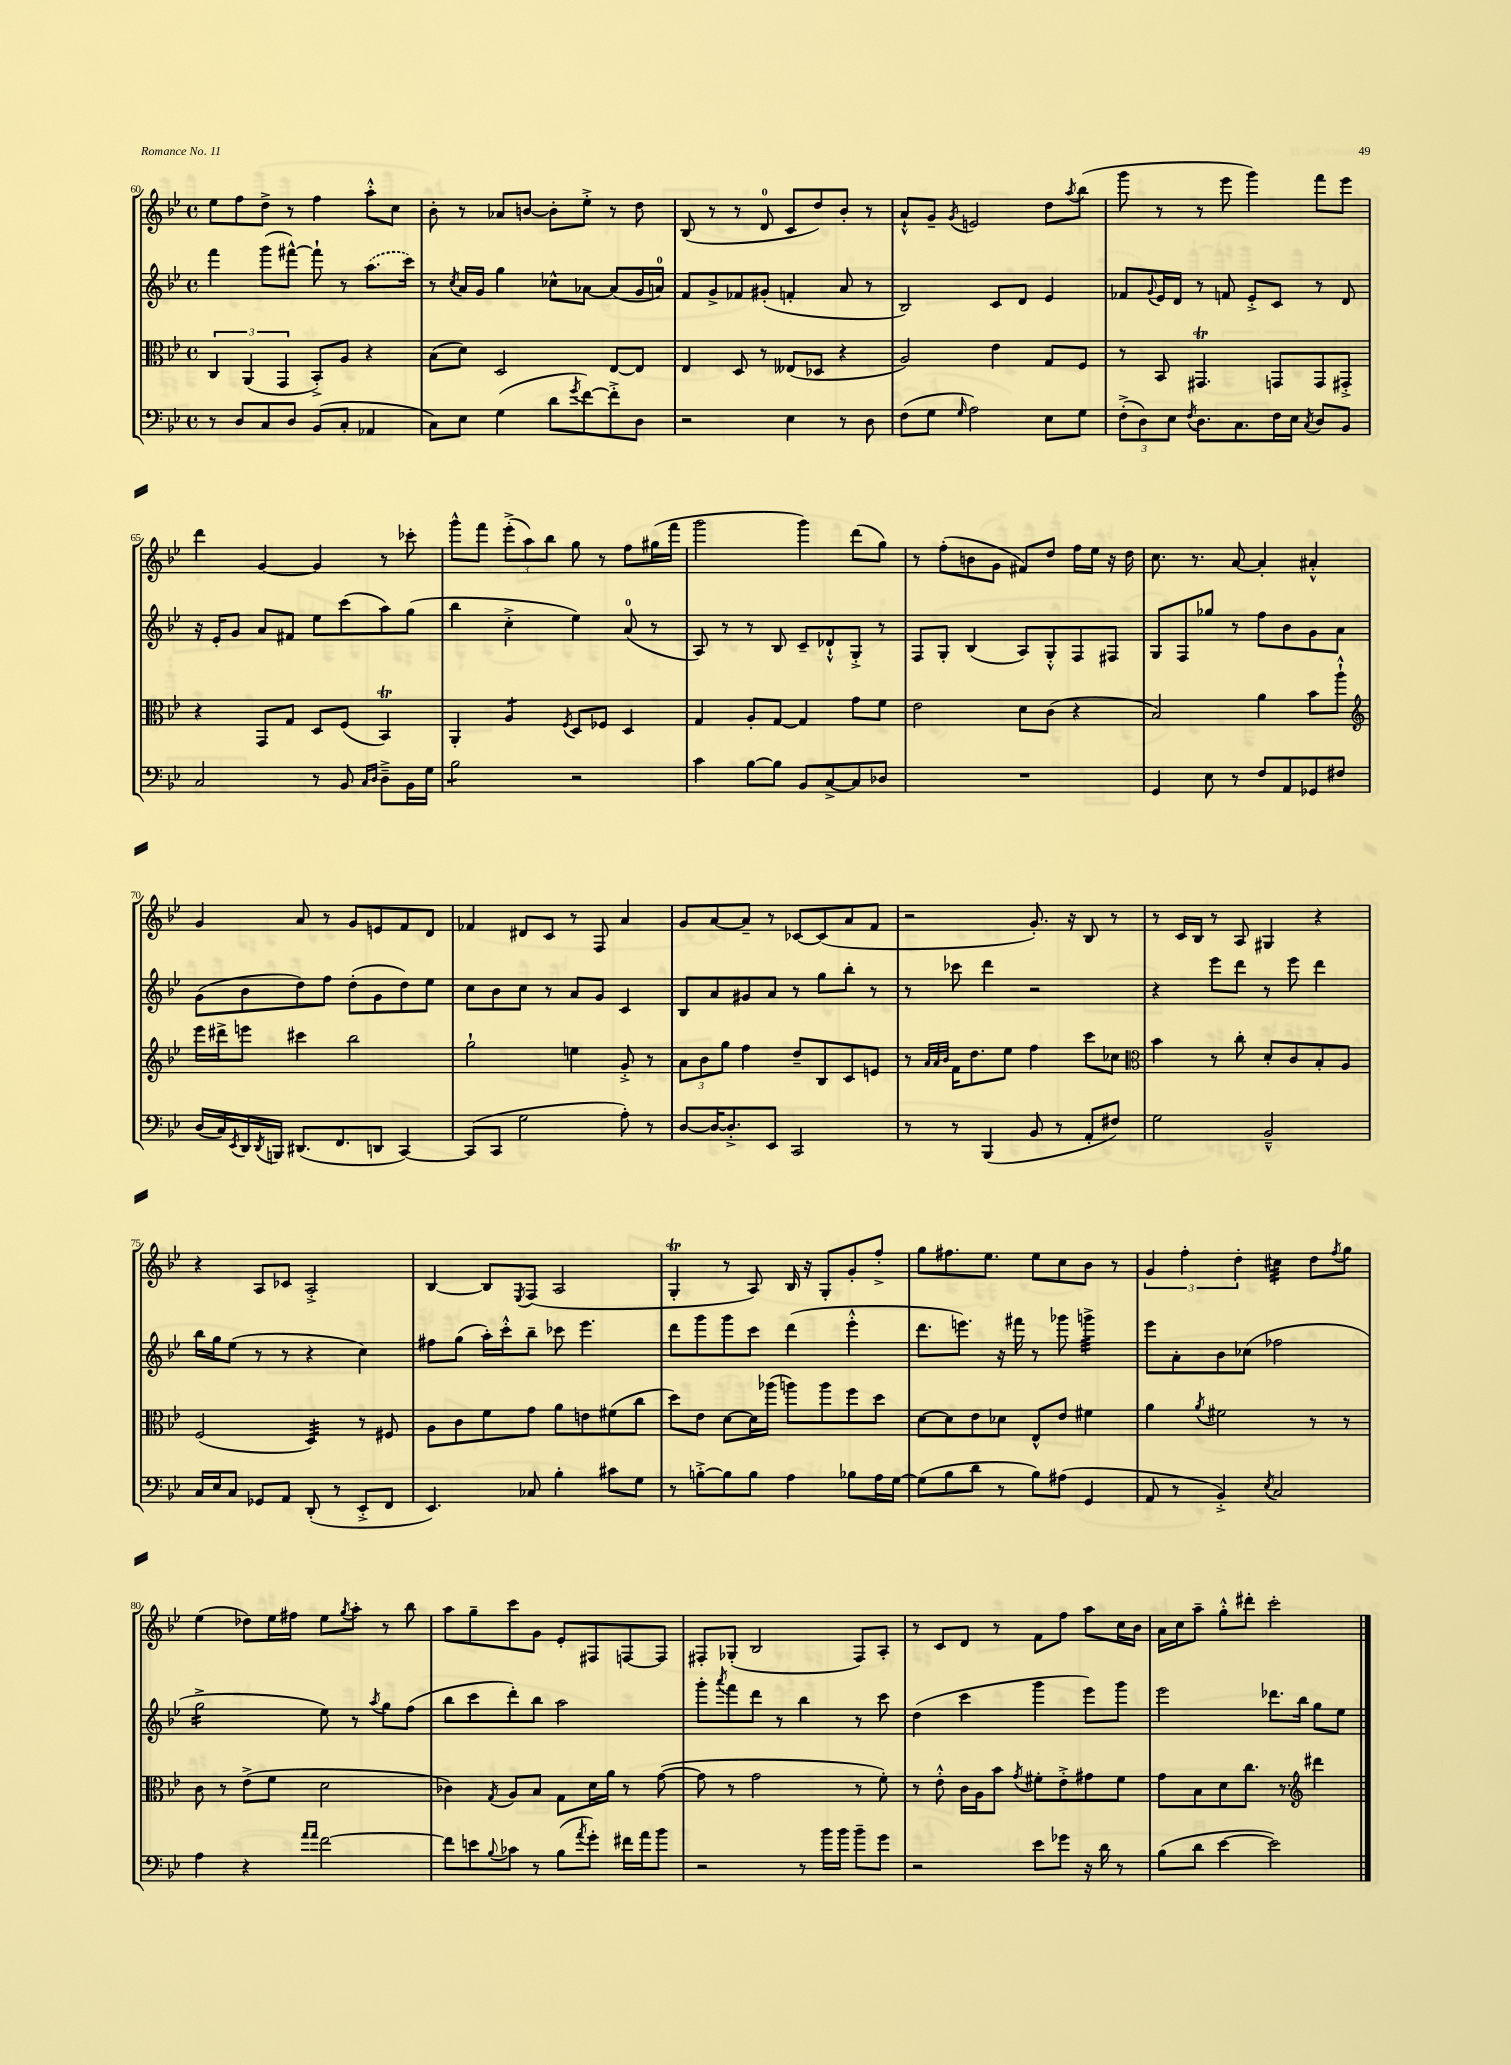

**kern	**kern	**kern	**kern
*staff4	*staff3	*staff2	*staff1
*clefF4	*clefC3	*clefG2	*clefG2
*k[b-e-]	*k[b-e-]	*k[b-e-]	*k[b-e-]
*M4/4	*M4/4	*M4/4	*M4/4
*met(c)	*met(c)	*met(c)	*met(c)
8r	6C	4fff	8ee-
8D	.	.	8ff
.	(6AA	.	.
8C	.	(8ggg	8dd^
.	6GG	.	.
8D	.	[8fff#^^)	8r
(8BB-	8BB-'^)	8fff#`]	4ff
8C'	8A	8r	.
4AA-	4r	(8.aa	8aa'^^
.	.	.	8cc
.	.	16ccc)	.
=	=	=	=
8C)	(8B-	8r	8b-'
.	.	8qcc	.
8E-	8d)	16a	8r
.	.	16g	.
(4G	2D	4gg	8a-
.	.	.	[8b
8d	.	8cc-^^	8b']
8qg	.	.	.
[8f)	.	[8a-	8ee-'^
8f'^]	[8E-	(8a-]	8r
8D	8E-]	16g	8dd
.	.	16a)	.
=	=	=	=
2r	4E-	8f	(8B-
.	.	8g^	8r
.	8D	8f-	8r
.	8r	(8g#'	8d
4E-	(8E--	4f'	8c
.	8D-	.	8dd)
8r	4r	8a	8b-'
8D	.	8r	8r
=	=	=	=
(8F	2A)	2B-)	8a`^^
8G	.	.	8g~
16qqG	.	.	8qg
2A)	.	.	2e
.	4e-	8c	.
.	.	8d	.
8E-	8G	4e-	8dd
.	.	.	8qaa
8G	8F	.	(8bb-
=	=	=	=
(12F'^	8r	8f-	8ggg
12D)	.	.	.
.	.	8qqg	.
.	8BB-	16e-	8r
12E-	.	.	.
.	.	16d	.
8qF	.	.	.
8.D	4.GG#	8r	8r
.	.	8f	8eee-
8.C	.	.	.
.	.	8e-'^	4ggg)
16F	8GG	8c	.
16E-	.	.	.
8qC	.	.	.
8D	8GG	8r	8fff
8BB-	8GG#'^	8d	8eee-
=	=	=	=
2C	4r	16r	4ddd
.	.	16e-'	.
.	.	8g	.
.	8GG	8a	[4g
.	8G	8f#	.
8r	8D	8ee-	4g]
8BB-	(8F	(8ccc	.
16qqC	.	.	.
16qqD	.	.	.
8D~^	4BB-)	8aa)	8r
16BB-	.	(8gg	8ccc-'
16G	.	.	.
=	=	=	=
2B-	4AA'	4bb-	8ggg^^
.	.	.	8fff
.	4A	4cc'^	(12eee-'^
.	.	.	12aa)
.	.	.	12bb-
.	8qF	.	.
2r	8D	4ee-)	8gg
.	8F-	.	8r
.	4D	(8a	8ff
.	.	8r	(16gg#
.	.	.	16fff
=	=	=	=
4c	4G	8A)	2ggg
.	.	8r	.
[8B-	8A'	8r	.
8B-]	[8G	8B-	.
8BB-	4G]	8c~	4ggg)
[8C^	.	8d-`^^	.
8C]	8g	8G'^	(8ddd
8D-	8f	8r	8gg)
=	=	=	=
1r	2e-	8F	8r
.	.	8G'	(8ff'
.	.	(4B-	8b
.	.	.	8g
.	8d	8A)	8f#)
.	(8c	8G'^^	8dd
.	4r	8F	16ff
.	.	.	16ee-
.	.	8F#	16r
.	.	.	16dd
=	=	=	=
4GG	2B-)	8G	8.cc
.	.	8F	.
.	.	.	8.r
8E-	.	8gg-	.
8r	.	8r	[8a
8F	4a	8ff	4a']
8AA	.	8b-	.
8GG-	8b-	8g	4a#'^^
8F#	8aa`^^	8a	.
=	=	=	=
*	*clefG2	*	*
(16D	16eee-	(8g	4g
16C)	16ddd#^	.	.
8qEE-	.	.	.
16DD	8eee	8b-	.
8qDD	.	.	.
16BBB	.	.	.
(8.DD#	4ccc#	8dd)	8a
.	.	8ff	8r
8.FF	.	.	.
.	2bb-	(8dd'	8g
8DD	.	8g	8e
[4CC)	.	8dd)	8f
.	.	8ee-	8d
=	=	=	=
(8CC]	2gg`	8cc	4f-
8CC	.	8b-	.
2G	.	8cc	8d#
.	.	8r	8c
.	4ee	8a	8r
.	.	8g	8F
8A')	8g'^	4c	4a
8r	8r	.	.
=	=	=	=
[8D	12a	8B-	8g
.	12b-	.	.
16D_	.	8a	[8a
.	12gg	.	.
8.D'^]	.	.	.
.	4ff	8g#	8a~]
8EE-	.	8a	8r
2CC	8dd~	8r	[8c-
.	8B-	8gg	(8c-]
.	8c	8bb-'	8a
.	8e	8r	8f
=	=	=	=
8r	8r	8r	2r
.	32qqa	.	.
.	32qqa	.	.
.	32qqb-	.	.
8r	16f	8ccc-	.
.	8.dd	.	.
(4BBB-	.	4ddd	.
.	8ee-	.	.
8BB-	4ff	2r	8.g')
8r	.	.	.
.	.	.	16r
8AA'	8ccc	.	8B-
8F#)	8cc-	.	8r
=	=	=	=
*	*clefC3	*	*
2G	4b-	4r	8r
.	.	.	16c
.	.	.	16B-
.	8r	8eee-	8r
.	8cc'	8ddd	8A
2BB-~^^	8d'	8r	4G#
.	8c	8eee-	.
.	8B-'	4ddd	4r
.	8A	.	.
=	=	=	=
16C	(2F	16bb-	4r
16E-	.	16gg	.
8C	.	(8ee-	.
8GG-	.	8r	8A
8AA	.	8r	8c-
(8DD'	4D)	4r	2A'^
8r	.	.	.
8EE-'^	8r	4cc)	.
8FF	8F#	.	.
=	=	=	=
4.EE-)	8A	8ff#	[4B-
.	8c	(8gg	.
.	8f	16aa')	8B-]
.	.	16ccc'^^	.
.	.	.	8qE-
8C-	8g	8bb-~	(8F
4B-'	8a	8ccc-	2A
.	8e	4.eee-	.
8c#	(8f#	.	.
8G	8cc	.	.
=	=	=	=
8r	8dd)	8ddd	4G'
[8B'^	8e-	8ggg	.
8B]	[8d	8ggg	8r
8B	16d]	8ccc	8A)
.	(16aa-	.	.
4A	8aa)	(4ddd	16B-
.	.	.	16r
.	8aa	.	8G'
8B-	8ff	4eee-'^^	8g'
16A	8dd	.	8ff'^
[16G	.	.	.
=	=	=	=
(8G]	[8d	8.ddd	8gg
8B-	8d]	.	8.ff#
.	.	8.eee)	.
8d	8e-	.	.
.	.	.	8.ee-
8r	8d-	16r	.
.	.	16fff#	.
8B-)	8E-^^	8r	8ee-
(8A#	8e-	8ggg-	8cc
4GG	4f#	4ggg^	8b-
.	.	.	8r
=	=	=	=
8AA	4a	8eee-	6g
8r	.	8a'	.
.	.	.	6ff'
.	8qa	.	.
4BB-'^)	2f#	8b-	.
.	.	.	6dd'
.	.	(8cc-	.
8qE-	.	.	.
2C	.	2ff-	4cc#
.	8r	.	8dd
.	.	.	8qff
.	8r	.	8gg
=	=	=	=
4A	8c	2gg^	(4ee-
.	8r	.	.
4r	(8e-^	.	8dd-)
.	8f	.	16ee-
.	.	.	16ff#
16qqa	.	.	.
16qqa	.	.	.
[2f	2d	8ee-)	8ee-
.	.	.	8qgg
.	.	8r	8aa'
.	.	8qaa	.
.	.	8gg	8r
.	.	(8ff	8bb-
=	=	=	=
8f]	4c-)	8bb-	8aa
8e	.	8ccc	8gg~
8qqB-	8qG	.	.
8c-	8A	8ddd')	8ccc
8r	8B-	8bb-	8g
(8B-	8G	2aa	8e-'
8qa	.	.	.
8g')	16d	.	8F#
.	16a	.	.
16f#	8r	.	[8F
16a	.	.	.
8b-	([8g	.	8F]
=	=	=	=
2r	8g]	8ggg'	8F#'
.	.	8qaaa	.
.	8r	8fff	(8G-'
.	2g	8ddd	2B-
.	.	8r	.
8r	.	4bb-	.
16b-	.	.	.
16b-	.	.	.
8b-~	8r	8r	8F#)
8g	8f')	8ccc	8A'
=	=	=	=
2r	8r	(4dd	8r
.	8e-'^^	.	8c
.	16c	4ccc	8d
.	16A	.	.
.	8b-	.	8r
.	8qg	.	.
8e-	8f#'	4ggg	8f
8g-	8e-'^	.	8ff
16r	8g#	8eee-)	8aa
16d	.	.	.
8r	8f#	8ggg	16cc
.	.	.	16b-
=	=	=	=
(8B-	8g	2eee-	16a
.	.	.	16cc
8d	8B-	.	8aa~
[4e-	8d	.	8gg'^^
.	8.cc	.	8ddd#'
2e-])	.	8.ddd-	2ccc'
.	8.r	.	.
.	.	16bb-	.
*	*clefG2	*	*
.	4ddd#	8gg	.
.	.	8ee-	.
==	==	==	==
*-	*-	*-	*-
